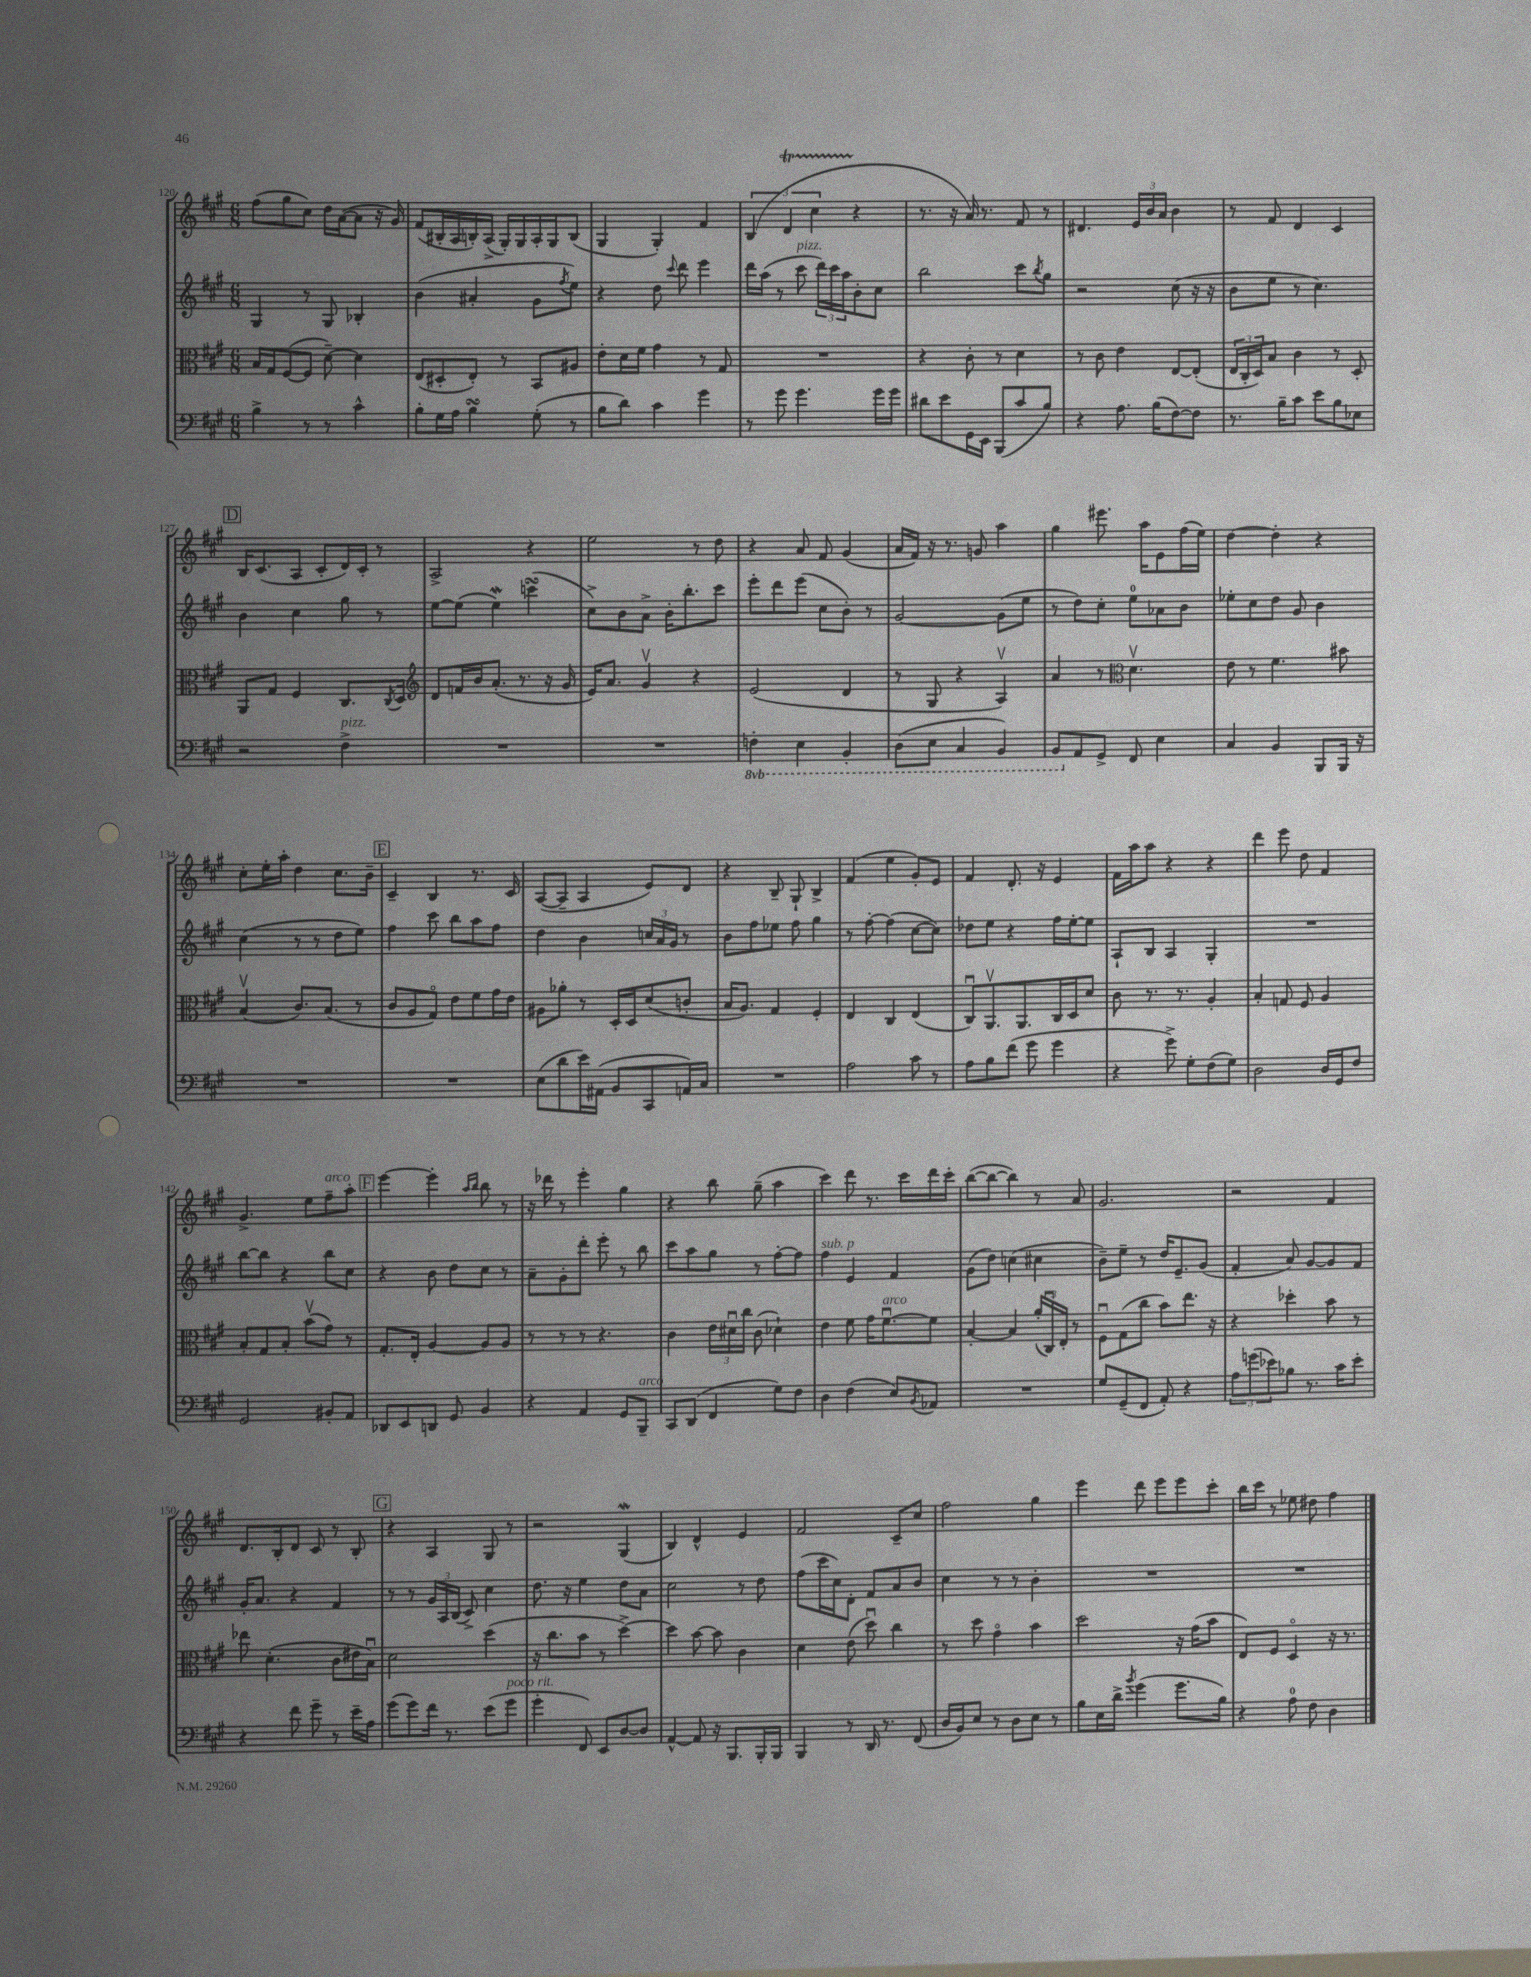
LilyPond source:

<<
\new StaffGroup <<
\new Staff = "s0" {
    \clef treble \key a \major \numericTimeSignature \time 6/8
    fis''8( gis''8 cis''8) d''16 a'16~( a'8 r16 gis'16) |
    fis'8( bis16-. a16 b16-.) a16->( gis16-.) gis16 a16-. gis16 b8( |
    gis4 gis4-.) fis'4 |
    \tuplet 3/2 { b4( d'4\startTrillSpan cis''4 } r4\stopTrillSpan |
    r8. r16 a'16) r8. fis'8 r8 |
    dis'4. \tuplet 3/2 { e'16 b'16 a'16 } b'4 |
    r8 fis'8 d'4 cis'4 |
    \mark \markup { \box "D" } b16 cis'8.( a8 cis'8-. d'16) cis'16-. r8 |
    a2-> r4 |
    e''2 r8 d''8 |
    r4 a'8 fis'8 gis'4( |
    a'16 fis'16) r16 r8. g'8 a''4 |
    gis''4 eis'''8. a''16 e'8 fis''16( e''16) |
    d''4~ d''4-. r4 |
    cis''8-. e''16-. a''16-. d''4 cis''8. b'16-- |
    \mark \markup { \box "E" } cis'4-- b4 r8. cis'16 |
    a8~( a8-- a4 e'8) d'8 |
    r4 b8-- gis8-! b4-> |
    fis'4( e''4 gis'8-.) e'8 |
    fis'4 d'8.-. r16 e'4 |
    fis'16 a''16 a''8 r4 r4 |
    d'''4 e'''8 d''8 fis'4 |
    gis'4.-> e''8 fis''8--^\markup { \italic "arco" } a''8-. |
    \mark \markup { \box "F" } e'''4~ e'''4-. \grace { a''16 b''16 } b''8 r8 |
    r16 des'''16 r8 e'''4-. gis''4 |
    r4 b''8 gis''8--( a''4 |
    cis'''4) d'''8 r8. cis'''16 d'''16 cis'''16-. |
    b''8~( b''8~ b''4) r8 a'8 |
    gis'2. |
    r2 fis'4 |
    d'8. b16-. d'8 cis'8 r8 b8-. |
    \mark \markup { \box "G" } r4 a4 gis8 r8 |
    r2 gis4\mordent( |
    b4) d'4-^ e'4 |
    fis'2 cis'8-- cis''8 |
    fis''2 gis''4 |
    e'''4 d'''8 e'''8 e'''8 cis'''8-. |
    b''16 cis'''16 r8 ees''8 dis''8 fis''4 \bar "|." |
}
\new Staff = "s1" {
    \clef treble \key a \major \numericTimeSignature \time 6/8
    gis4 r8 gis8 bes4-. |
    b'4( ais'4-. gis'8 \acciaccatura { fis''8 } e''8) |
    r4 d''8 \appoggiatura { cis'''8 } d'''8 e'''4 |
    d'''16 a''16( r8 cis'''8^\markup { \italic "pizz." } \tuplet 3/2 { d'''16) cis'''16 a''16 } b'8-. cis''8 |
    b''2 cis'''8 \acciaccatura { b''8 } gis''8 |
    r2 cis''8( r16 r16 |
    b'8 e''8 r8 cis''4.) |
    \mark \markup { \box "D" } b'4 cis''4 gis''8 r8 |
    e''8~ e''8( e''4\mordent) c'''4\turn( |
    cis''8->) b'8 a'8-> b'16-. b''8.-. cis'''8 |
    e'''8-. d'''8 e'''8( cis''8 b'8-.) r8 |
    gis'2~ gis'8( e''8 |
    r8 d''8) cis''8-. e''8-0 aes'8 b'8 |
    ees''8-. cis''8 d''8 gis'8 b'4 |
    cis''4( r8 r8 d''8 e''8) |
    \mark \markup { \box "E" } fis''4 cis'''8 b''8 a''8 fis''8 |
    d''4 b'4 \tuplet 3/2 { c''16 a'16 gis'16 } r8 |
    b'8 fis''8 ees''8 fis''8 gis''4 |
    r8 fis''8~-. fis''4( cis''8~ cis''8) |
    des''8 e''8 r4 fis''16 e''16~-. e''8 |
    a8-! b8 a4 gis4-. |
    R2. |
    b''8~ b''8 r4 b''8 cis''8 |
    \mark \markup { \box "F" } r4 b'8 d''8 cis''8 r8 |
    a'8-- gis'8-. d'''8-. e'''8-. r8 b''8 |
    cis'''8 a''8 gis''8 r8 fis''8~-. fis''8 |
    fis''4^\markup { \italic "sub. p" } e'4 fis'4 |
    gis'8( d''8) c''4( cis''4 |
    b'8--) e''8-- r8 d''16 e'8.-- gis'8( |
    fis'4-. a'8) gis'8~ gis'8 fis'8 |
    gis'16-. a'8. r4 fis'4 |
    \mark \markup { \box "G" } r8 r8 \tuplet 3/2 { gis'16 a16 b16( } cis'8->) cis''4 |
    d''8. r16 e''4 d''8 a'8 |
    cis''2 r8 d''8 |
    fis''8( cis'''16 cis''16) d'8-. fis'8 a'8 b'8 |
    cis''4 r8 r8 b'4-. |
    R2. |
    R2. \bar "|." |
}
\new Staff = "s2" {
    \clef alto \key a \major \numericTimeSignature \time 6/8
    b16 gis16 fis8~( fis8 d'8~--) d'4 |
    e8( dis8-. e8-.) r8 b,8 ais8 |
    e'8-. d'16 fis'16 gis'4 r8 gis8 |
    R2. |
    r4 cis'8-. r8 d'4 |
    r8 cis'8 e'4 e8~ e8-.( |
    \tuplet 3/2 { e16 cis16-. d16) } b8 cis'4 r8 d8-. |
    \mark \markup { \box "D" } a,8 gis8 fis4 cis8. \acciaccatura { cis8 } d16 |
    \clef treble d'8 f'16 b'16 a'8.-.( r8. r16 gis'16 |
    e'16) a'8. gis'4\upbow r4 |
    e'2( d'4 |
    r8 gis8 r4 a4\upbow) |
    a'4 r8 \clef alto d'4.\upbow |
    e'8 r8 fis'4. bis'8 |
    b4\upbow( cis'8.) b8.( r8 |
    \mark \markup { \box "E" } cis'8 a8 gis8\flageolet) e'8 fis'8 gis'16 e'16 |
    ais8 aes'8-. r8 d16-. d16 d'8( c'8-. |
    b16 a8.) gis4 fis4-. |
    e4 cis4 e4( |
    cis8\downbow) a,8.\upbow a,8. cis16 d16 d'8 |
    cis'8 r8. r8. a4-. |
    b4-. g8 fis8 a4 |
    b8-. gis8 b8-. b'8\upbow( gis'8) r8 |
    \mark \markup { \box "F" } gis8.-. e16-. a4~ a8 a8 |
    r8 r8 r8 r4. |
    cis'4 \tuplet 3/2 { e'16 dis'16\downbow cis''16 } cis'8( des'4-!) |
    e'4 fis'8 gis'16 fis'8.~\downbow^\markup { \italic "arco" } fis'8 |
    b4~-. b4 \tuplet 3/2 { a'16-.( cis16\downbow) e16-. } r8 |
    fis8\downbow gis8( cis''8 b'8) e''8. r16 |
    r4 des''4-. b'8 r8 |
    ees''8 d'4.-.( cis'8 eis'16 b16\downbow) |
    \mark \markup { \box "G" } d'2 d''4( |
    r16 cis''8. b'8 r8 d''4~->) |
    d''4 b'8~ b'8 cis'4 |
    d'4 e'8( d''8\downbow) cis''4 |
    r8 d''8 gis'4\flageolet b'4 |
    d''2 r16 gis'16( b'8 |
    e8) fis8 d4\flageolet r16 r8. \bar "|." |
}
\new Staff = "s3" {
    \clef bass \key a \major \numericTimeSignature \time 6/8 \set Staff.ottavationMarkups = #ottavation-simple-ordinals
    b4-> r8 r8 cis'4-^ |
    b8-. gis16 a16 b4\turn gis8-.( r8 |
    b8 d'8) cis'4 gis'4 |
    r8 gis'8 gis'4. gis'16 gis'16 |
    dis'8 e'8 gis,16 e,16 b,,8( cis'8 b8) |
    r4 a8. b16( fis8~) fis8 |
    r8. b16-- cis'8 e'8 b8 ees8 |
    \mark \markup { \box "D" } r2 fis4->^\markup { \italic "pizz." } |
    R2. |
    R2. |
    \ottava #-1 f,4-. e,4 b,,4-. |
    d,8( e,8 cis,4 b,,4) |
    b,,8 \ottava #0 a,8 gis,8-> fis,8 e4 |
    cis4 b,4 b,,8 b,,16 r16 |
    R2. |
    \mark \markup { \box "E" } R2. |
    e8( d'8 e'16) ais,16( b,8 cis,8 a,16) cis16 |
    R2. |
    a2 cis'8 r8 |
    a8 b8 fis'8( gis'8 gis'4 |
    r4 gis'8->) gis8-. fis8( gis8) |
    d2 d16 gis,16 fis8 |
    gis,2 bis,8-. a,8 |
    \mark \markup { \box "F" } des,8 e,8 d,8 gis,8 b,4 |
    r4 a,4 gis,8 b,,8--^\markup { \italic "arco" } |
    cis,8 d,8( fis,4 gis8) fis8 |
    d4 fis4( e8) \acciaccatura { b,8 } aes,8 |
    R2. |
    gis8 gis,8--( fis,8 a,8-.) r4 |
    \tuplet 3/2 { a8 g'8( ees'8) } bes8 r8. cis'16 ees'8-. |
    r4 fis'8 gis'8-- r8 e'16-- a16 |
    \mark \markup { \box "G" } gis'8( gis'8) fis'16 r8. e'8( gis'8^\markup { \italic "poco rit." } |
    gis'4-. fis,8) e,8 d8~ d8 |
    a,4~-^ a,8 r16 b,,8. b,,16-. b,,16 |
    b,,4 r8 d,16 r8. fis,8( |
    d16 b,16) e8 r8 d8 e8 r8 |
    b8 e16 d'16-> \acciaccatura { b'8 } gis'4( gis'8. b16) |
    r4 a8-0 fis8 d4 \bar "|." |
}
>>
>>
\layout { \context { \Score currentBarNumber = #120 } }
